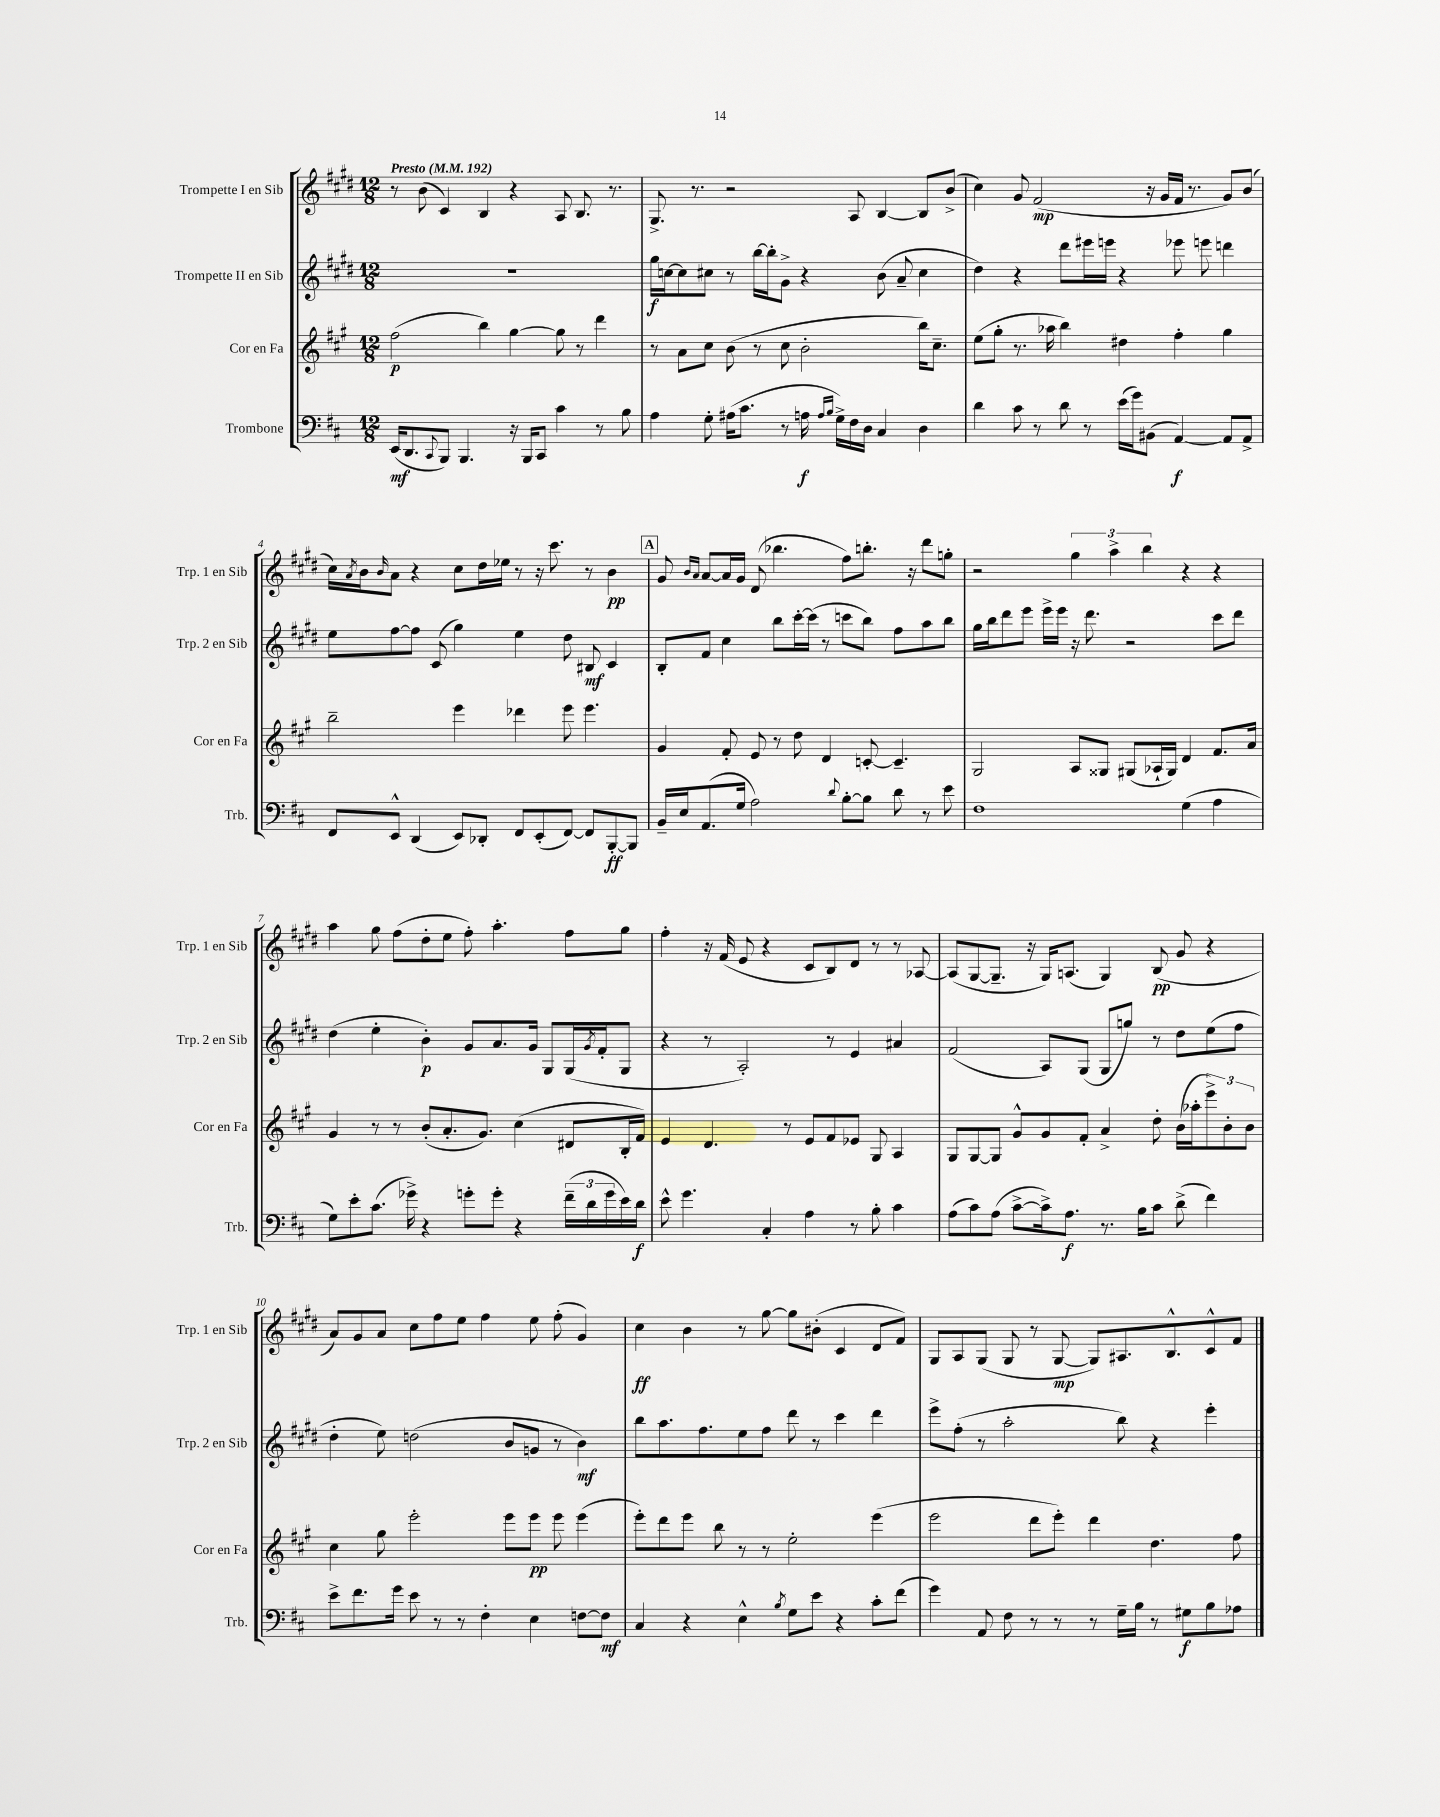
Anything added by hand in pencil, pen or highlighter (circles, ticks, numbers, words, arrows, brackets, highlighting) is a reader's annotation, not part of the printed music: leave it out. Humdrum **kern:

**kern	**dynam	**kern	**dynam	**kern	**dynam	**kern	**dynam
*part4	*part4	*part3	*part3	*part2	*part2	*part1	*part1
*staff4	*staff4	*staff3	*staff3	*staff2	*staff2	*staff1	*staff1
*I"Trombone	*	*I"Cor en Fa	*	*I"Trompette II en Sib	*	*I"Trompette I en Sib	*
*I'Trb.	*	*I'Cor en Fa	*	*I'Trp. 2 en Sib	*	*I'Trp. 1 en Sib	*
*clefF4	*	*clefG2	*	*clefG2	*	*clefG2	*
*k[f#c#]	*	*k[f#c#g#]	*	*k[f#c#g#d#]	*	*k[f#c#g#d#]	*
*M12/8	*	*M12/8	*	*M12/8	*	*M12/8	*
*MM192	*	*MM192	*	*MM192	*	*MM192	*
=1	=1	=1	=1	=1	=1	=1	=1
!	!	!	!	!	!	!LO:TX:a:B:t=Presto	!
(16EE/KL	mf	(2ff#\	p	1.r	.	8r	.
8.DD/	.	.	.	.	.	.	.
.	.	.	.	.	.	(8b\	.
8qqCC#/	.	.	.	.	.	.	.
8BBB/J)	.	.	.	.	.	4c#/)	.
4.BBB/	.	.	.	.	.	.	.
.	.	4bb\)	.	.	.	4B/	.
16r	.	[4gg#\	.	.	.	4r	.
16BBB/KL	.	.	.	.	.	.	.
8CC#/J	.	.	.	.	.	.	.
4c#\	.	8gg#\]	.	.	.	8A/	.
.	.	8r	.	.	.	8.B/	.
8r	.	4ddd\	.	.	.	.	.
.	.	.	.	.	.	8.r	.
8B\	.	.	.	.	.	.	.
=2	=2	=2	=2	=2	=2	=2	=2
4A\	.	8r	.	16gg#\LL	f	8.G#^/	.
.	.	.	.	[16ccn\J	.	.	.
.	.	8a\L	.	8cc\]	.	.	.
.	.	.	.	.	.	8.r	.
8G'\	.	8cc#\J	.	8cc#X\J	.	.	.
(16A#X\KL	.	(8b\	.	8r	.	2r	.
8.c#\J	.	.	.	.	.	.	.
.	.	8r	.	[16bb\LL	.	.	.
.	.	.	.	16bb'\J]	.	.	.
8r	.	8cc#\	.	8g#^\J	.	.	.
16An\	f	2b'\	.	4r	.	.	.
16qqA/LL	.	.	.	.	.	.	.
16qqB/JJ	.	.	.	.	.	.	.
16G^\LL)	.	.	.	.	.	.	.
16F#\	.	.	.	.	.	8A/	.
16D\JJ	.	.	.	.	.	.	.
4C#/	.	.	.	(8b\	.	[4B/	.
.	.	.	.	8a~/	.	.	.
4D\	.	16bb\KL)	.	4cc#\	.	8B/L]	.
.	.	8.cc#~\J	.	.	.	.	.
.	.	.	.	.	.	(8b^/J	.
=3	=3	=3	=3	=3	=3	=3	=3
4d\	.	(8ee\L	.	4dd#\)	.	4cc#\)	.
.	.	8gg#'\J	.	.	.	.	.
8c#\	.	8.r	.	4r	.	8g#/	.
8r	.	.	.	.	.	(2f#/	mp
.	.	16aa-X\	.	.	.	.	.
8d\	.	4bb\)	.	8ddd#\L	.	.	.
8r	.	.	.	16eee#X\L	.	.	.
.	.	.	.	16eeen\JJ	.	.	.
(16e\LL	.	4dd#X\	.	4r	.	.	.
16g\J)	.	.	.	.	.	.	.
(8BB#X\J	.	.	.	.	.	16r	.
.	.	.	.	.	.	16g#/LL	.
[4AA/)	f	4ff#'\	.	8eee-X\	.	16f#/JJ	.
.	.	.	.	.	.	8.r	.
.	.	.	.	8eeen\	.	.	.
8AA/L]	.	4gg#\	.	4dddn\	.	8g#/L)	.
8AA^/J	.	.	.	.	.	(8b/J	.
!!LO:LB:g=z
=4	=4	=4	=4	=4	=4	=4	=4
8FF#/L	.	2bb~\	.	8ee\L	.	16cc#\LL)	.
.	.	.	.	.	.	8qa/	.
.	.	.	.	.	.	16b\J	.
.	.	.	.	.	.	16qqb/	.
8EE^^/J	.	.	.	[8ff#\	.	8a\J	.
(4DD/	.	.	.	8ff#\J]	.	4r	.
.	.	.	.	(8c#/	.	.	.
8EE/L)	.	4eee\	.	4gg#\)	.	8cc#\L	.
8DD-X'/J	.	.	.	.	.	16dd#\L	.
.	.	.	.	.	.	16ee-X\JJ	.
8FF#/L	.	4ddd-X\	.	4ee\	.	8r	.
(8EE'/	.	.	.	.	.	16r	.
.	.	.	.	.	.	8.ccc#\	.
[8FF#/J)	.	8eee\	.	8dd#\	.	.	.
8FF#/L]	.	4.eee\	.	8B#X/	mf	8r	.
[8BBB'/	ff	.	.	4c#/	.	4b\	pp
8BBB/J]	.	.	.	.	.	.	.
!!LO:REH:place=s1:t=A
=5	=5	=5	=5	=5	=5	=5	=5
16BB~/LL	.	4g#/	.	8B'/L	.	8g#/	.
16E/J	.	.	.	.	.	.	.
.	.	.	.	.	.	16qqb/LL	.
.	.	.	.	.	.	16qqa/JJ	.
(8.AA/	.	.	.	8f#/J	.	[8a/L	.
.	.	8f#'/	.	4cc#\	.	16a/L]	.
16G/Jk	.	.	.	.	.	16g#/JJ	.
2A\)	.	8e/	.	.	.	(8d#/	.
.	.	8r	.	8bb\L	.	4.bb-X\	.
.	.	8dd\	.	[16ccc#'\L	.	.	.
.	.	.	.	(16ccc#\JJ]	.	.	.
.	.	4d/	.	8r	.	.	.
8qqd/	.	.	.	.	.	.	.
[8B'\L	.	.	.	8cccn\L	.	8ff#\L)	.
8B\J]	.	[8cn'/	.	8bb\J)	.	8.bbn'\J	.
8d\	.	4.c~/]	.	8ff#\L	.	.	.
.	.	.	.	.	.	16r	.
8r	.	.	.	8aa\	.	8ddd#\L	.
8e\	.	.	.	8bb\J	.	8ggn'\J	.
=6	=6	=6	=6	=6	=6	=6	=6
1F#	.	2G#/	.	16gg#\LL	.	2r	.
.	.	.	.	16bb\J	.	.	.
.	.	.	.	8ddd#\	.	.	.
.	.	.	.	8eee\J	.	.	.
.	.	.	.	16eee^\LL	.	.	.
.	.	.	.	16eee\JJ	.	.	.
.	.	8A/L	.	16r	.	6gg#\	.
.	.	.	.	8.ddd#\	.	.	.
.	.	8G##X/J	.	.	.	.	.
.	.	.	.	.	.	6aa^\	.
.	.	(8G#X/L	.	2r	.	.	.
.	.	.	.	.	.	6bb\	.
.	.	16A-X`/L	.	.	.	.	.
.	.	16G#/JJ)	.	.	.	.	.
(4G\	.	4d/	.	.	.	4r	.
4A\	.	8.f#/L	.	8ccc#\L	.	4r	.
.	.	.	.	8ddd#\J	.	.	.
.	.	16a/Jk	.	.	.	.	.
!!LO:LB:g=z
=7	=7	=7	=7	=7	=7	=7	=7
8G\L)	.	4g#/	.	(4dd#\	.	4aa\	.
8e'\	.	.	.	.	.	.	.
(8.c#\J	.	8r	.	4ee'\	.	8gg#\	.
.	.	8r	.	.	.	(8ff#\L	.
16g-X^\)	.	.	.	.	.	.	.
4r	.	(8b'/L	.	4b'\)	p	8dd#'\	.
.	.	8.a'/	.	.	.	8ee\J	.
8gn'\L	.	.	.	8g#/L	.	8ff#'\)	.
.	.	8.g#/J)	.	.	.	.	.
8g'\J	.	.	.	8.a/	.	4.aa'\	.
4r	.	(4cc#\	.	.	.	.	.
.	.	.	.	16g#/Jk	.	.	.
.	.	.	.	8G#/L	.	.	.
(24f#~\LL	.	8d#X/L	.	(16G#/L	.	8ff#\L	.
24d\	.	.	.	.	.	.	.
.	.	.	.	8qg#/	.	.	.
.	.	.	.	16f#'/J	.	.	.
24g\	.	.	.	.	.	.	.
16e\)	.	16B'/L	.	8G#/J	.	8gg#\J	.
16d\JJ	f	16f#/JJ)	.	.	.	.	.
=8	=8	=8	=8	=8	=8	=8	=8
8e^^\	.	4e/	.	4r	.	4ff#'\	.
4.g\	.	.	.	.	.	.	.
.	.	4.d/	.	8r	.	16r	.
.	.	.	.	.	.	(16f#/	.
.	.	.	.	2A'/)	.	8e/	.
4C#'/	.	.	.	.	.	4r	.
.	.	8r	.	.	.	.	.
4A\	.	8e/L	.	.	.	8c#/L	.
.	.	8f#/	.	8r	.	8B/)	.
8r	.	8e-X/J	.	4e/	.	8d#/J	.
8B'\	.	8G#/	.	.	.	8r	.
4c#\	.	4A/	.	4a#X/	.	8r	.
.	.	.	.	.	.	[8A-X/	.
=9	=9	=9	=9	=9	=9	=9	=9
(8A\L	.	8G#/L	.	(2f#/	.	(8A-/L]	.
8c#\)	.	[8G#/	.	.	.	[8G#/	.
(8A\J	.	8G#/J]	.	.	.	8.G#~/J]	.
[8c#^\L	.	8g#^^/L	.	.	.	.	.
.	.	.	.	.	.	16r	.
16c#^\k])	.	8g#/	.	8A/L)	.	16G#/KL)	.
8.A\J	f	.	.	.	.	(8.An/J	.
.	.	8f#'/J	.	(8G#/J	.	.	.
8.r	.	4a^/	.	8G#/L	.	4G#/)	.
.	.	.	.	8ggn/J)	.	.	.
16B\KL	.	.	.	.	.	.	.
8c#\J	.	8dd'\	.	8r	.	(8B/	pp
(8d^\	.	(16b\LL	.	8dd#\L	.	8g#/	.
.	.	16aa-X'\J	.	.	.	.	.
4f#\)	.	12eee^\)	.	(8ee\	.	4r	.
.	.	12b'\	.	.	.	.	.
.	.	.	.	8ff#\J	.	.	.
.	.	12b\J	.	.	.	.	.
!!LO:LB:g=z
=10	=10	=10	=10	=10	=10	=10	=10
8e^\L	.	4cc#\	.	4dd#'\	.	8a/L)	.
8.f#\	.	.	.	.	.	8g#/	.
.	.	8gg#\	.	8ee\)	.	8a/J	.
16g\Jk	.	.	.	.	.	.	.
8e\	.	2eee'\	.	(2ddn\	.	8cc#\L	.
8r	.	.	.	.	.	8ff#\	.
8r	.	.	.	.	.	8ee\J	.
4F#'\	.	.	.	.	.	4ff#\	.
.	.	8eee\L	.	8b/L	.	.	.
4E\	.	8eee\J	pp	8gn/J	.	8ee\	.
.	.	8eee\	.	8r	.	(8ff#'\	.
[8Fn\L	.	(4eee\	.	4b\)	mf	4g#/)	.
8F\J]	mf	.	.	.	.	.	.
=11	=11	=11	=11	=11	=11	=11	=11
4C#/	.	8eee'\L)	.	8bb\L	.	4cc#\	ff
.	.	8ddd\	.	8.aa\	.	.	.
4r	.	8eee\J	.	.	.	4b\	.
.	.	.	.	8.ff#\	.	.	.
.	.	8bb\	.	.	.	.	.
4E^^\	.	8r	.	8ee\	.	8r	.
.	.	8r	.	8ff#\J	.	[8gg#\	.
8qB/	.	.	.	.	.	.	.
8G\L	.	2ee'\	.	8ddd#\	.	8gg#\L]	.
8e\J	.	.	.	8r	.	(8b#X'\J	.
4r	.	.	.	4ccc#\	.	4c#/	.
8c#'\L	.	(4eee\	.	4ddd#\	.	8d#/L	.
(8f#\J	.	.	.	.	.	8f#/J)	.
=12	=12	=12	=12	=12	=12	=12	=12
4g\)	.	2eee\	.	8eee^\L	.	8G#/L	.
.	.	.	.	(8ff#'\J	.	8A/	.
8AA/	.	.	.	8r	.	(8G#/J	.
8F#\	.	.	.	2aa'\	.	8G#/	.
8r	.	8ddd\L	.	.	.	8r	.
8r	.	8eee'\J)	.	.	.	[8G#/	mp
8r	.	4ddd\	.	.	.	8G#/L])	.
16G~\LL	.	.	.	8bb\)	.	8.A#X/	.
16B\JJ	.	.	.	.	.	.	.
8r	.	4.dd\	.	4r	.	.	.
.	.	.	.	.	.	8.B^^/	.
8G#X\L	f	.	.	.	.	.	.
8B\	.	.	.	4eee'\	.	8c#^^/	.
8A-X\J	.	8ff#\	.	.	.	8f#/J	.
==	==	==	==	==	==	==	==
*-	*-	*-	*-	*-	*-	*-	*-
